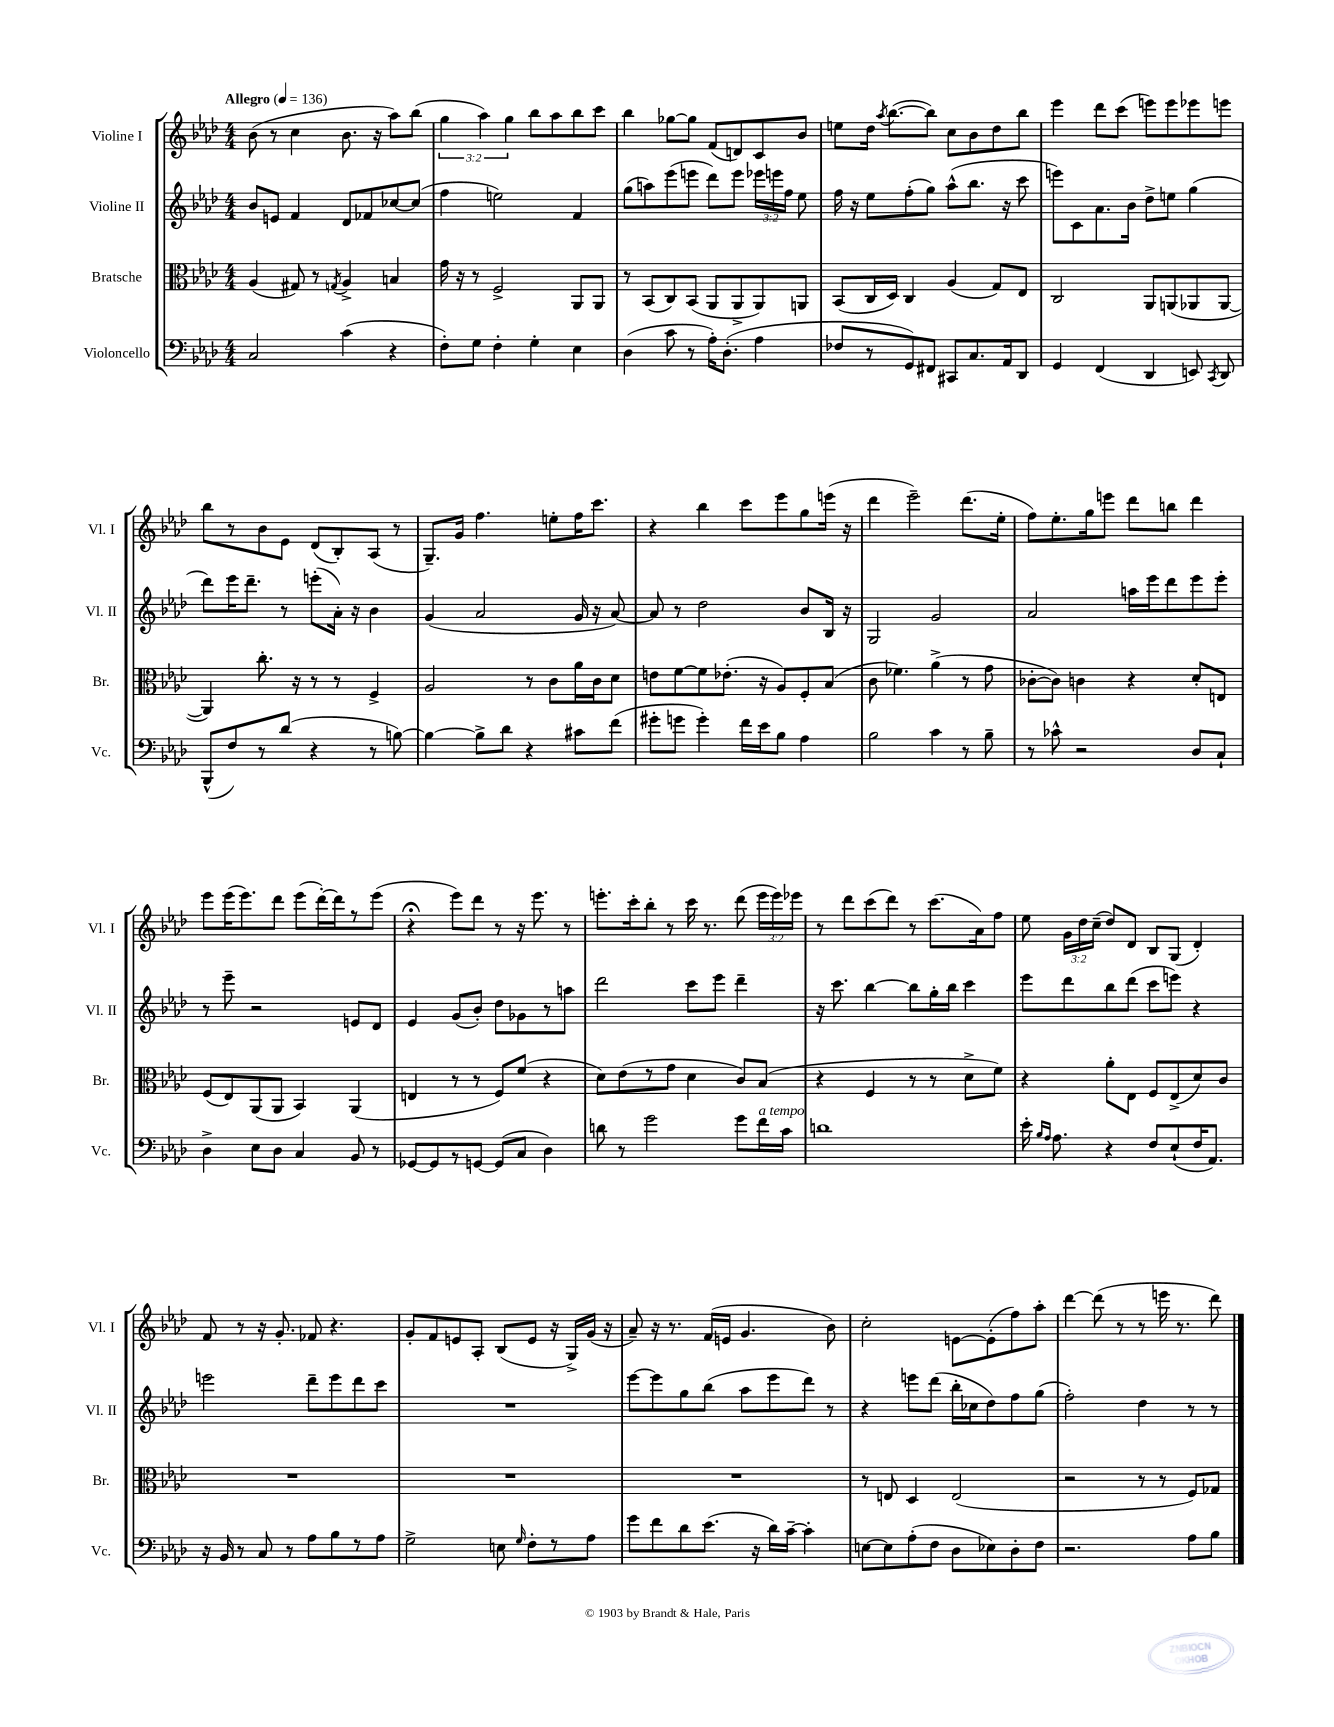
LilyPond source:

<<
\new StaffGroup <<
\new Staff = "s0" \with { instrumentName = "Violine I" shortInstrumentName = "Vl. I" } {
    \clef treble \key aes \major \numericTimeSignature \time 4/4 \override Staff.TupletNumber.text = #tuplet-number::calc-fraction-text \tempo "Allegro" 4 = 136
    \autoBeamOff bes'8( r8 c''4 bes'8. r16 aes''8[) bes''8]( |
    \tuplet 3/2 { g''4 aes''4) g''4 } bes''8[ aes''8 bes''8 c'''8] |
    bes''4 ges''8[~ ges''8] f'8[( d'8) c'8 bes'8] |
    e''8[ des''16] \acciaccatura { aes''8 } bes''8.[~( bes''8]) c''8[ bes'8 des''8 bes''8] |
    ees'''4 des'''8[ c'''8]( e'''8[) e'''8 ees'''8 e'''8] |
    bes''8[ r8 bes'8 ees'8] des'8[( bes8-.) aes8]( r8 |
    g8.[--) g'16] f''4. e''8[-. f''16 c'''8.] |
    r4 bes''4 c'''8[ ees'''8 g''8 e'''16]( r16 |
    des'''4 ees'''2--) des'''8.[( ees''16]-. |
    f''8[) ees''8.-. g''16 e'''8] des'''8[ b''8] des'''4 |
    ees'''8[ ees'''16( ees'''8.) des'''8] ees'''8[( des'''16~-.) des'''16 r8 ees'''8]( |
    r4\fermata ees'''8[) des'''8] r8 r16 ees'''8. r8 |
    e'''8.[-. c'''16-. bes''8]-. r8 c'''16 r8. des'''8( \tuplet 3/2 { e'''16[ e'''16) ees'''16] } |
    r8 des'''8[ c'''8( des'''8]) r8 c'''8.[( aes'16) f''8] |
    ees''8 \tuplet 3/2 { g'16[ des''16 c''16]--( } des''8[) des'8] bes8[ g8]( des'4-.) |
    f'8 r8 r16 g'8.-. fes'8 r4. |
    g'8[-. f'8 e'8 aes8]-. bes8[( e'8] r16 g16[->) g'16]( r16 |
    aes'8--) r16 r8. f'16[( e'16] g'4. bes'8) |
    c''2-. e'8[~ e'8-.( f''8) aes''8]-. |
    des'''4~ des'''8( r8 r8 e'''16 r8. des'''8) \bar "|." |
}
\new Staff = "s1" \with { instrumentName = "Violine II" shortInstrumentName = "Vl. II" } {
    \clef treble \key aes \major \numericTimeSignature \time 4/4 \override Staff.TupletNumber.text = #tuplet-number::calc-fraction-text
    \autoBeamOff bes'8[ e'8] f'4 des'8[ fes'8 ces''8~ ces''8]( |
    f''4 e''2) f'4 |
    g''8[( a''8) ees'''8( e'''8] des'''8[) e'''8] \tuplet 3/2 { ees'''16[ e'''16 f''16] } ees''8 |
    f''16 r16 ees''8[ f''8-.( g''8]) aes''8[-^( bes''8.] r16 c'''8 |
    e'''8[) c'8 aes'8. bes'16] des''8[-> e''8] g''4( |
    des'''8[) ees'''16 des'''8.]-- r8 e'''8[-.( aes'16]-.) r16 bes'4 |
    g'4( aes'2 g'16 r16 aes'8~) |
    aes'8 r8 des''2 bes'8[ bes16] r16 |
    g2 g'2 |
    aes'2 a''16[ ees'''16 des'''8 ees'''8 ees'''8]-. |
    r8 ees'''8-- r2 e'8[ des'8] |
    ees'4 g'8[( bes'8]-.) des''8[ ges'8 r8 a''8] |
    des'''2 c'''8[ ees'''8] des'''4-- |
    r16 c'''8. bes''4~ bes''8[ g''16-. bes''16] c'''4 |
    ees'''8[ des'''8 bes''8 des'''8]( c'''8[ e'''8]) r4 |
    e'''2 des'''8[-- e'''8 des'''8 c'''8] |
    R1 |
    ees'''8[~ ees'''8 g''8 bes''8]( aes''8[ ees'''8 des'''8]) r8 |
    r4 e'''8[ des'''8]( bes''16[-. ces''16 des''8) f''8 g''8]( |
    f''2-.) des''4 r8 r8 \bar "|." |
}
\new Staff = "s2" \with { instrumentName = "Bratsche" shortInstrumentName = "Br." } {
    \clef alto \key aes \major \numericTimeSignature \time 4/4
    \autoBeamOff aes4( gis8) r8 \acciaccatura { g8 } aes4-> b4 |
    g'16 r16 r8 f2-> aes,8[ aes,8] |
    r8 bes,8[( c8) bes,8]( aes,8[ aes,8-> aes,8) a,8] |
    bes,8[( c16 des16]) c4 aes4( g8[) ees8] |
    c2 aes,8[ a,8( aes,8 aes,8]~ |
    aes,4) c''8.-. r16 r8 r8 f4-> |
    aes2 r8 c'8[ aes'16 c'16 des'8] |
    e'8[ f'8~ f'8 ees'8.]-.( r16 aes8[) f8-. bes8]( |
    c'8 fes'4.) aes'4->( r8 g'8 |
    ces'8[~-. ces'8]) c'4 r4 des'8[-. e8] |
    f8[( ees8) aes,8( aes,8] bes,4) aes,4( |
    e4 r8 r8 f8[) f'8]( r4 |
    des'8[) ees'8( r8 g'8] des'4 c'8[) bes8]( |
    r4 f4 r8 r8 des'8[-> f'8]) |
    r4 aes'8[-. ees8] f8[ ees8->( des'8) c'8] |
    R1 |
    R1 |
    R1 |
    r8 e8 des4 e2( |
    r2 r8 r8 f8[) ges8] \bar "|." |
}
\new Staff = "s3" \with { instrumentName = "Violoncello" shortInstrumentName = "Vc." } {
    \clef bass \key aes \major \numericTimeSignature \time 4/4
    \autoBeamOff c2 c'4( r4 |
    f8[-.) g8] f4-. g4-. ees4 |
    des4( c'8 r8 aes16[-.) des8.]-.( aes4 |
    fes8[ r8 g,8) fis,8] cis,8[ c8. aes,16 des,8] |
    g,4 f,4( des,4 e,8) \acciaccatura { c,8 } des,8 |
    bes,,8[-^( f8) r8 des'8]( r4 r8 b8~) |
    b4~ b8[-> des'8] r4 cis'8[ f'8]( |
    gis'8[-. g'8] g'4-.) f'16[ ees'16 bes8] aes4 |
    bes2 c'4 r8 bes8-- |
    r8 ces'8-^ r2 des8[ c8]-! |
    des4-> ees8[ des8] c4 bes,8 r8 |
    ges,8[~ ges,8 r8 g,8]~ g,8[( c8] des4) |
    d'8 r8 g'2 g'8[ f'16^\markup { \italic "a tempo" } c'16] |
    d'1 |
    ees'16-. \grace { bes16[ aes16] } aes8. r4 f8[ ees8-!( f16 aes,8.]) |
    r16 bes,16 r8 c8 r8 aes8[ bes8 r8 aes8] |
    g2-> e8 \grace { g16 } f8[-. r8 aes8] |
    g'8[ f'8 des'8 ees'8.]( r16 des'16[) c'16]~-- c'4-. |
    e8[~ e8 aes8-.( f8] des8[ ees8) des8-. f8] |
    r2. aes8[ bes8] \bar "|." |
}
>>
>>
\layout { \context { \Score \remove "Bar_number_engraver" } }
